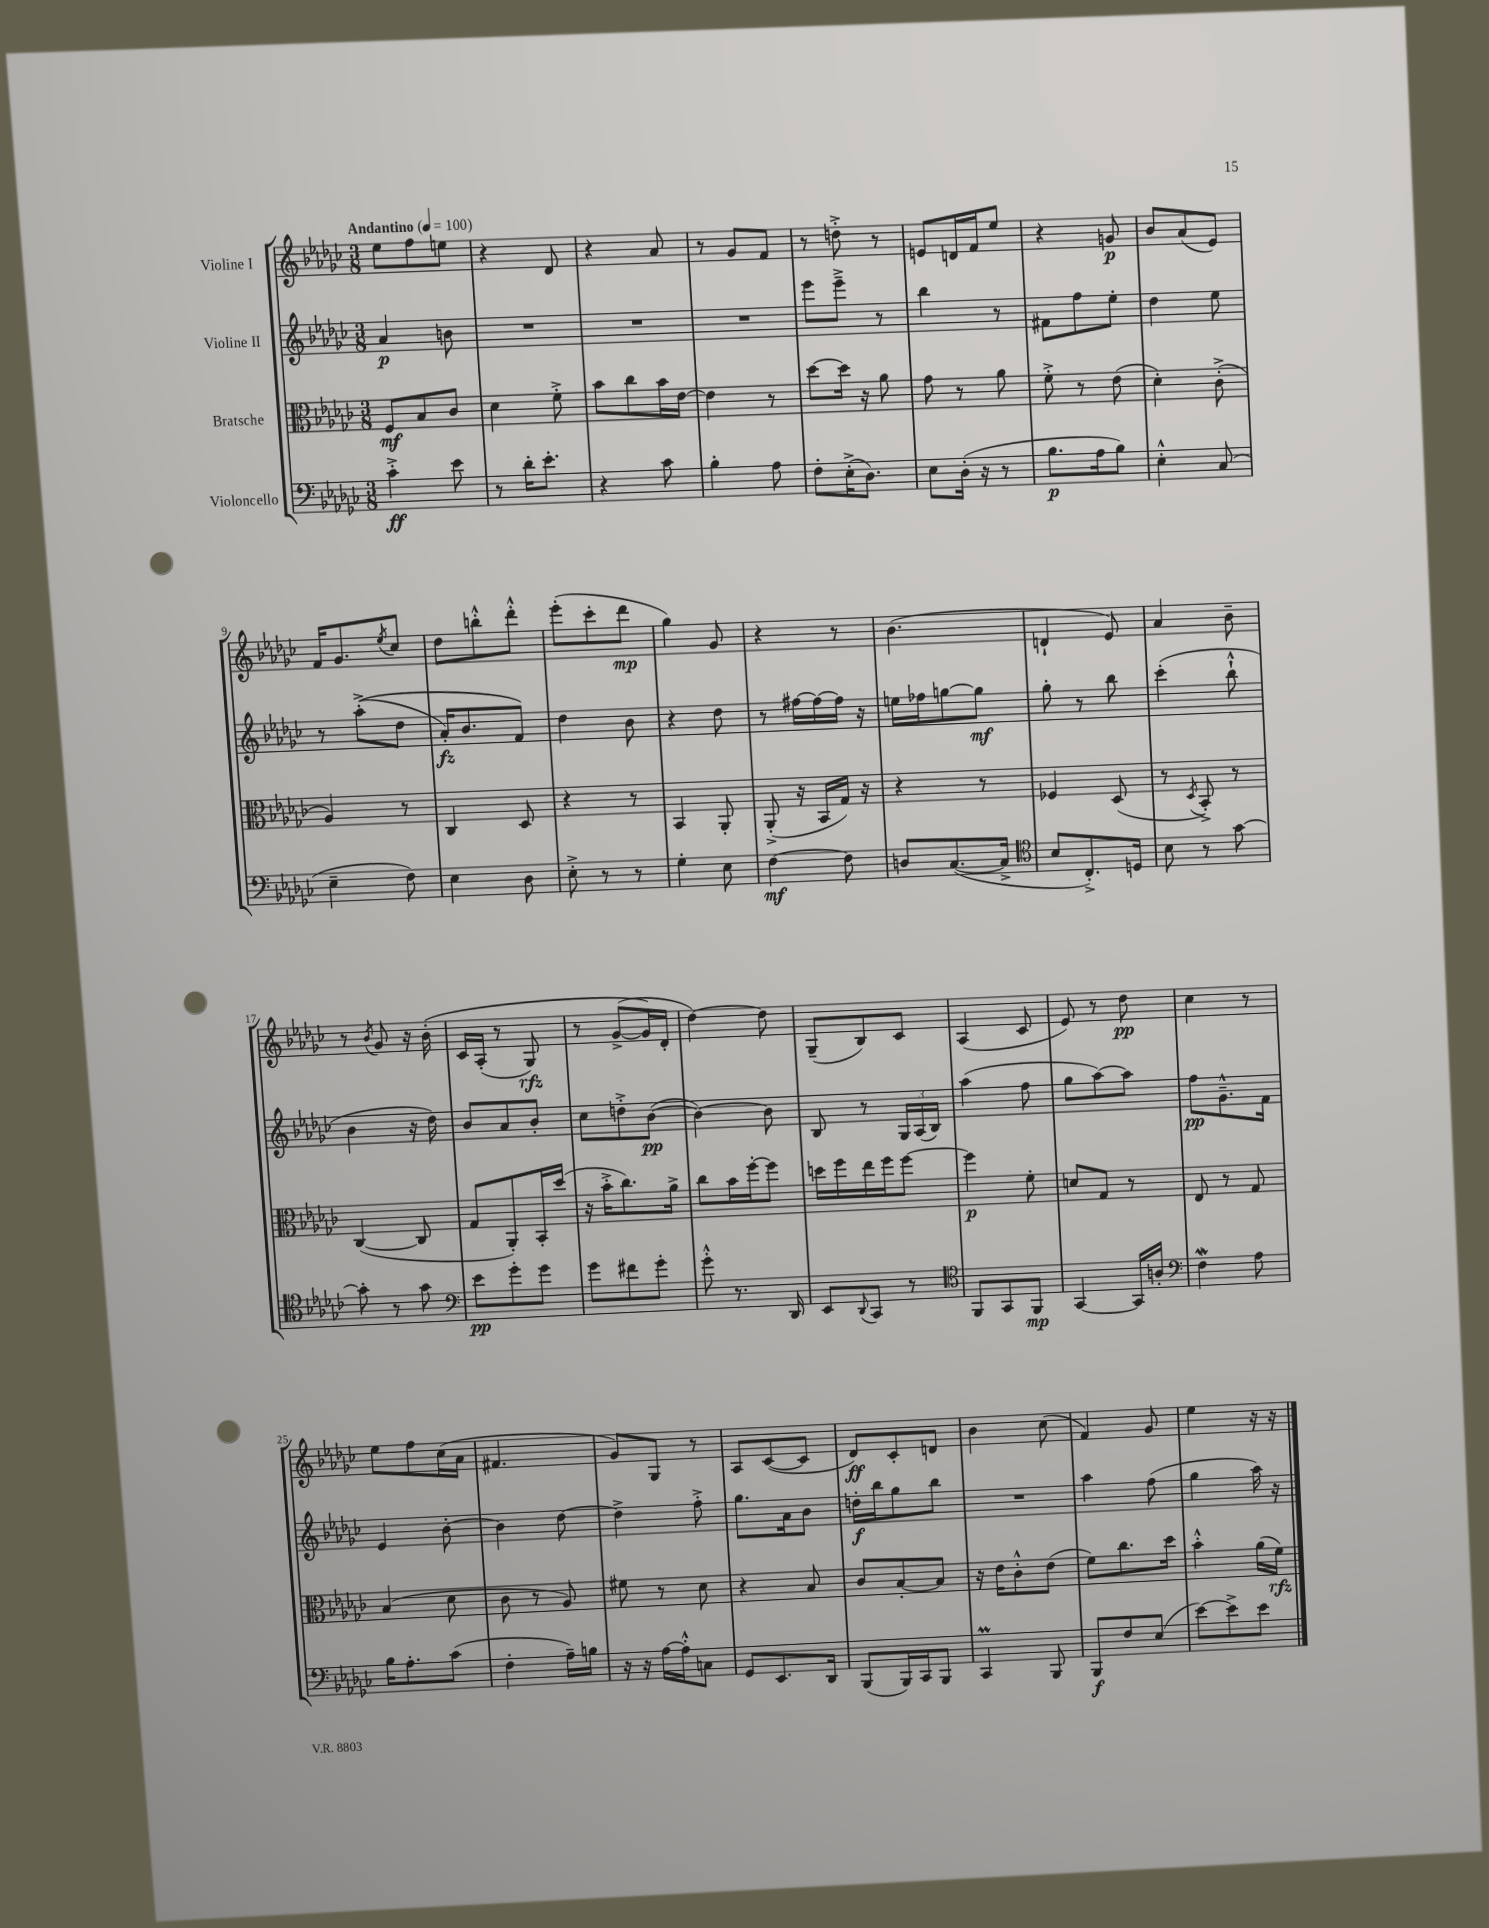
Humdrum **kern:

**kern	**kern	**kern	**kern
*staff4	*staff3	*staff2	*staff1
*clefF4	*clefC3	*clefG2	*clefG2
*k[b-e-a-d-g-c-]	*k[b-e-a-d-g-c-]	*k[b-e-a-d-g-c-]	*k[b-e-a-d-g-c-]
*M3/8	*M3/8	*M3/8	*M3/8
*MM100	*MM100	*MM100	*MM100
4c-'^\	8F/L	4a-/	8ee-\L
.	8B-/	.	8ff\
8e-\	8c-/J	8b\	8ee\J
=	=	=	=
8r	4d-\	4.r	4r
16d-'\LK	.	.	.
8.e-'\J	.	.	.
.	8f'^\	.	8d-/
=	=	=	=
4r	8b-\L	4.r	4r
.	8cc-\	.	.
8c-\	16b-\L	.	8a-/
.	[16e-\JJ	.	.
=	=	=	=
4B-'\	4e-\]	4.r	8r
.	.	.	8g-/L
8A-\	8r	.	8f/J
=	=	=	=
8F'\L	[8dd-\L	8eee-\L	8r
(16E-'^\K	16dd-\]Jk	8eee-~^\J	8dd'^\
8.D-\J)	16r	.	.
.	8a-\	8r	8r
=	=	=	=
8E-\L	8g-\	4bb-\	8e/L
(16D-'\Jk	8r	.	16d/L
16r	.	.	16f/J
8r	8a-\	8r	8ee-/J
=	=	=	=
8.B-\L	8f'^\	8f#\L	4r
.	8r	8ff\	.
16A-\k	.	.	.
8B-\J)	(8e-\	8ee-'\J	8g/
=	=	=	=
4E-'^^\	4d-'\)	4dd-\	8b-/L
.	.	.	(8a-/
(8C-/	(8c-'^\	8ee-\	8e-/J)
=	=	=	=
4E-~\	4A-/)	8r	16f/LK
.	.	.	8.g-/
.	.	&((8aa-'^\L	.
.	.	.	8qee-/
8F\)	8r	8dd-\J	8cc-/J
=	=	=	=
4E-\	4C-/	16a-'/LK)	8dd-\L
.	.	8.b-/	.
.	.	.	8bb'^^\
8D-\	8D-/	8f/J&)	8ddd-'^^\J
=	=	=	=
8E-'^\	4r	4dd-\	(8eee-'\L
8r	.	.	8ccc-'\
8r	8r	8b-\	8ddd-\J
=	=	=	=
4G-'\	4BB-/	4r	4gg-\)
8E-\	8AA-'/	8dd-\	8g-/
=	=	=	=
[4F\	(8AA-'^/	8r	4r
.	16r	[16ff#\LL	.
.	16BB-/LL	16ff#\_	.
8F\]	16G-/JJ)	16ff#\]JJ	8r
.	16r	16r	.
=	=	=	=
8D/L	4r	16ee\LL	(4.b-\
.	.	16ff-\J	.
([8.C-/	.	[8gg\	.
.	8r	8gg\]J	.
16C-^/]Jk	.	.	.
=	=	=	=
*clefC4	*	*	*
8B-/L	4F-/	8gg-'\	4d`/
8.C-'^/)	.	8r	.
.	(8D-/	8bb-\	8e-/)
16D/Jk	.	.	.
=	=	=	=
8B-\	8r	(4ccc-'\	4a-/
.	8qD-/	.	.
8r	8BB-'^/)	.	.
[8g-\	8r	8bb-`^^\	8b-~\
=	=	=	=
8g-'\]	([4C-/	4b-\	8r
.	.	.	8qb-/
8r	.	.	8g-/
8g-\	8C-/]	16r	16r
.	.	16dd-\)	&(16b-'\
=	=	=	=
*clefF4	*	*	*
8e-\L	8G-/L	8b-/L	16c-/LL
.	.	.	(16A-'/JJ
8g-'\	8AA-'/)	8a-/	8r
8g-\J	16BB-'/L	8b-'/J	8G-/)
.	(16dd-/JJ	.	.
=	=	=	=
8g-\L	16r	8cc-\L	8r
.	16b-'^\LK	.	.
8f#\	8.cc-\)	8dd'^\	([8g-^/L
8g-'\J	.	([8b-\J	16g-/]L&)
.	16a-^\Jk	.	16d-'/JJ
=	=	=	=
8g-'^^\	8cc-\L	4b-\_)	[4dd-\)
8.r	16b-\L	.	.
.	[16ff'\J	.	.
.	8ff\]J	8b-\]	8dd-\]
16DD-/	.	.	.
=	=	=	=
8EE-/L	16dd\LL	8B-/	(8G-~/L
.	16ff\	.	.
8qqDD-/	.	.	.
8CC-/J	16ee-\	8r	8B-/)
.	16ff\J	.	.
8r	[8ff\J	24G-/LL	8c-/J
.	.	(24A-/	.
.	.	24B-/JJ)	.
=	=	=	=
*clefC4	*	*	*
8FF/L	4ff\]	(4aa-\	(4A-/
8GG-/	.	.	.
8FF/J	8f'\	8ff\	8c-/
=	=	=	=
[4GG-/	8d/L	8gg-\L	8e-/)
.	8G-/J	[8aa-\)	8r
16GG-/]LL	8r	8aa-\]J	8dd-\
16A'/JJ	.	.	.
=	=	=	=
*clefF4	*	*	*
4F\	8E-/	8ff\L	4cc-\
.	8r	8.g-~^^\	.
8A-\	8G-/	.	8r
.	.	16f\Jk	.
=	=	=	=
16B-\LK	(4B-/	4e-/	8ee-\L
8.A-'\	.	.	.
.	.	.	8ff\
(8c-\J	8d-\	[8b-'\	(16cc-\L
.	.	.	16a-\JJ
=	=	=	=
4F'\	8c-\	4b-\]	4.f#/
.	8r	.	.
16A-~\LL)	8A-/)	[8dd-\	.
16B\JJ	.	.	.
=	=	=	=
16r	8f#\	4dd-^\]	8g-/L)
16r	.	.	.
[16A-\LL	8r	.	8G-/J
16A-'^^\]J	.	.	.
8C\J	8d-\	8ff'^\	8r
=	=	=	=
8GG-/L	4r	8.gg-\L	8A-/L
8.EE-/	.	.	([8c-/
.	.	16a-\k	.
.	8B-/	8b-\J	8c-/]J
16DD-/Jk	.	.	.
=	=	=	=
(8BBB-/L	8c-/L	16dd'\LL	8d-/L)
.	.	16bb-\J	.
16BBB-/L)	[8B-'/	8gg-\	8c-'/
16CC-/J	.	.	.
8BBB-/J	8B-/]J	8bb-\J	8d/J
=	=	=	=
4CC-/	16r	4.r	4b-\
.	16e-\LK	.	.
.	8c-'^^\	.	.
8BBB-/	(8e-\J	.	(8cc-\
=	=	=	=
8BBB-/L	8f\L)	4aa-\	4f/)
8F/	8.cc-\	.	.
(8E-/J	.	(8ff\	8g-/
.	16dd-\Jk	.	.
=	=	=	=
[8e-\L)	4b-'^^\	4gg-\	4ee-\
8e-^\]	.	.	.
8e-\J	(16a-\LL	16aa-\)	16r
.	16f\JJ)	16r	16r
==	==	==	==
*-	*-	*-	*-
